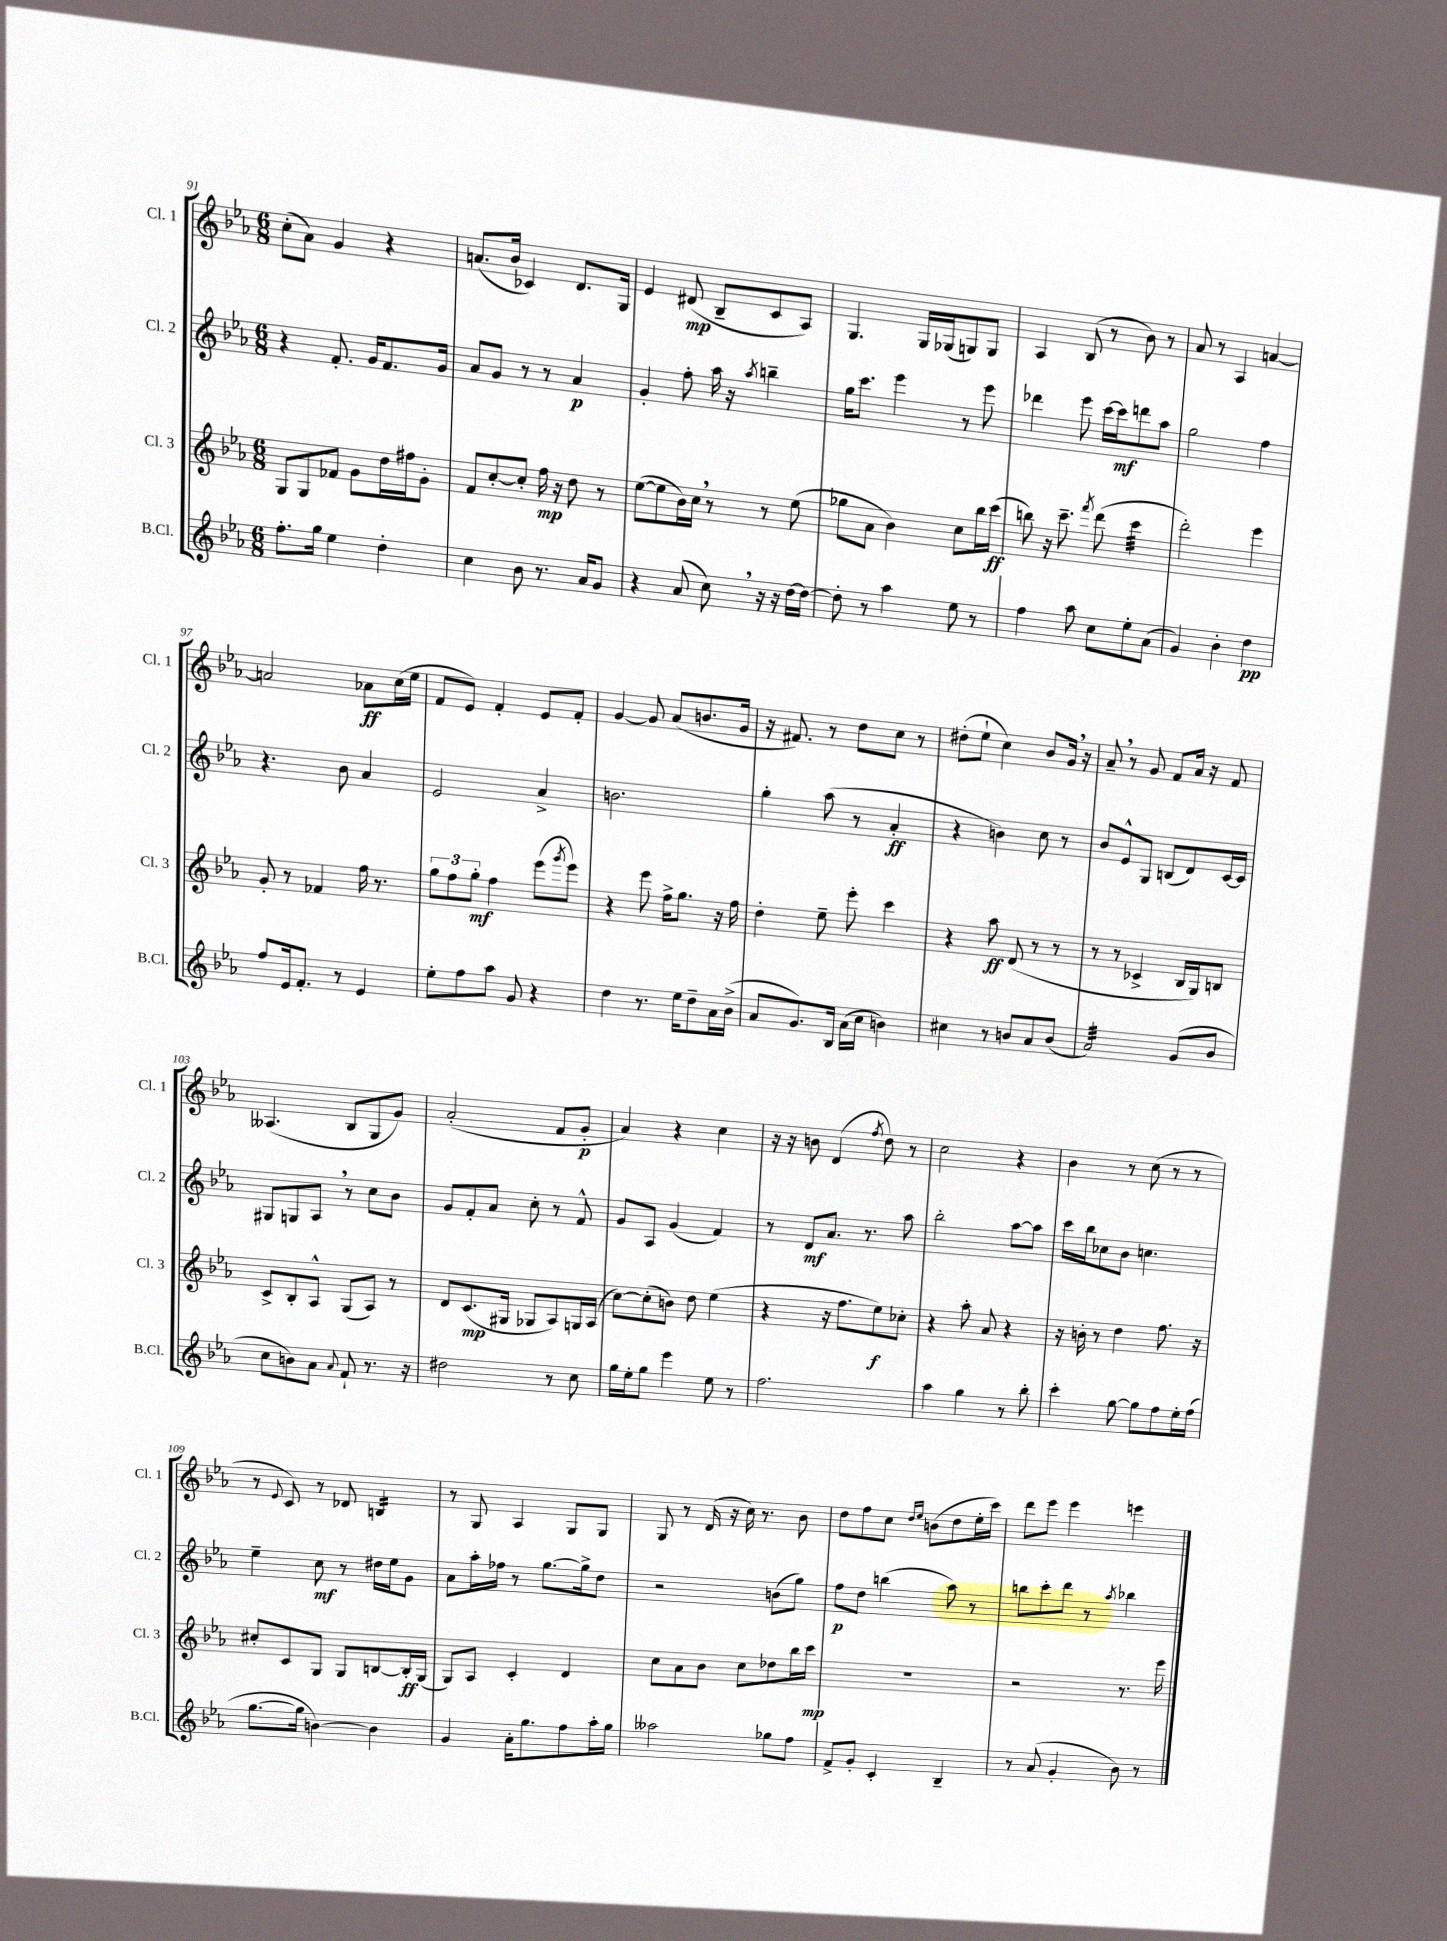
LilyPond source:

<<
\new StaffGroup <<
\new Staff = "s0" \with { instrumentName = "Cl. 1" shortInstrumentName = "Cl. 1" } {
    \clef treble \key ees \major \numericTimeSignature \time 6/8
    c''8-.( aes'8) g'4 r4 |
    a'8.( bes'16 ces'4) d'8. g16 |
    ees'4 dis'8\mp( bes8-- c'8 aes8) |
    g4. g16 ges16( g8) g8 |
    aes4 bes8( r8 bes'8) r8 |
    aes'8 r8 aes4 a'4~ |
    a'2 aes'8\ff c''16( ees''16 |
    f'8 ees'8) f'4-. ees'8 f'8-. |
    g'4~ g'8 aes'8( b'8. g'16 |
    r16 fis'8.) r8 d''8 c''8 r8 |
    dis''8-.( ees''8-! c''4) bes'8 g'16 \breathe r16 |
    aes'8-- \breathe r8 g'8 f'8 aes'16 r16 f'8 |
    aeses4.( bes8 g8 g'8) |
    aes'2-.( f'8 g'8-.\p |
    aes'4) r4 c''4 |
    r16 r16 b'8 d'4( \acciaccatura { f''8 } d''8) r8 |
    c''2 r4 |
    bes'4 r8 c''8( r8 r8 |
    r8 \appoggiatura { ees'8 } c'8) r8 des'8 b4:16 |
    r8 g8 aes4 g8 g8 |
    g8 r8 d'16( r16 c''16) r8. bes'8 |
    d''8 f''8 c''8 \grace { d''16 ees''16 } b'8( d''8 ees''16-. c'''16) |
    d'''8 ees'''8 ees'''4 e'''4 \bar "|." |
}
\new Staff = "s1" \with { instrumentName = "Cl. 2" shortInstrumentName = "Cl. 2" } {
    \clef treble \key ees \major \numericTimeSignature \time 6/8
    r4 f'8.-. g'16 f'8. g'16 |
    aes'8 g'8 r8 r8 aes'4\p |
    g'4-. f''8-. aes''16 r16 \acciaccatura { aes''8 } b''4-- |
    g''16 c'''8. ees'''4 r8 ees'''8 |
    des'''4 ees'''8 c'''16~ c'''16\mf d'''8 aes''8 |
    g''2 f''4 |
    r4. bes'8 aes'4 |
    ees'2 aes'4-> |
    b'2. |
    g''4-. aes''8( r8 aes'4-.\ff |
    r4 b'4) c''8 r8 |
    bes'8 ees'8-^ g8 b8( d'8) c'16~ c'16 |
    gis8 g8 aes8 \breathe r8 c''8 bes'8 |
    g'8 f'8-. aes'8 c''8-. r8 f'8-^ |
    g'8 aes8 g'4( f'4) |
    r8 d'8\mf aes'8. r8. aes''8 |
    bes''2-. aes''8~ aes''8 |
    c'''16 bes''16 ces''8 bes'8 c''4. |
    ees''4-- c''8\mf r8 dis''16 ees''16 g'8 |
    aes'8 aes''16-. fes''16 r8 g''8.~ g''16-> d''8 |
    r2 b'8( g''8) |
    f''8\p d''8 b''4( aes''8) r8 |
    b''8 c'''8-. d'''8 r8 \acciaccatura { aes''8 } bes''4 \bar "|." |
}
\new Staff = "s2" \with { instrumentName = "Cl. 3" shortInstrumentName = "Cl. 3" } {
    \clef treble \key ees \major \numericTimeSignature \time 6/8
    g8 g8 fes'8 g'8 d''16 fis''16 g'8-. |
    f'8 c''8~-. c''8-. f''16\mp r16 d''8 r8 |
    ees''8~( ees''8 bes'16) c''16 \breathe r8 r8 ees''8( |
    ges''8 aes'8 bes'4) c''8 bes''16 c'''16\ff( |
    b''8) r16 c'''8.-- \acciaccatura { f'''8 } d'''8( c'''4:32 |
    d'''2-.) ees'''4 |
    g'8-. r8 fes'4 f''16 r8. |
    \tuplet 3/2 { g''8 f''8 g''8-.\mf } f''4 ees'''8( \acciaccatura { g'''8 } ees'''8) |
    r4 ees'''8 f''16-> g''8. r16 f''16 |
    d''4-. ees''8-- ees'''8-. c'''4 |
    r4 aes''8\ff d'8( r8 r8 |
    r8 r8 ces'4-> bes16 g16) b8 |
    c'8-> bes8-. aes8-^ g8( aes8) r8 |
    d'8 c'8.\mp( gis16 ges8 aes8) g16 aes16( |
    c''8~) c''8-.( b'8) d''8 ees''4( |
    r4 r16 f''8. ees''8\f) ces''8-. |
    r4 aes''8-. aes'8 r4 |
    r16 b'16-. r8 d''4 f''8. r16 |
    cis''8-. c'8 g8 g8 b8~ b16-.\ff g16( |
    g8) aes8 c'4-. d'4 |
    c''8 aes'8 bes'8 c''8 des''8 bes''16 c'''16\mp |
    R2. |
    r2 r8. ees'''16 \bar "|." |
}
\new Staff = "s3" \with { instrumentName = "B.Cl." shortInstrumentName = "B.Cl." } {
    \clef treble \key ees \major \numericTimeSignature \time 6/8
    f''8.-. g''16 ees''4 d''4-. |
    c''4 bes'8 r8. aes'16 g'8 |
    r4 aes'8( c''8) \breathe r16 r16 d''16~ d''16~ |
    d''8-. r8 aes''4 ees''8 r8 |
    f''4 aes''8 c''8 ees''8-. aes'8( |
    g'4) bes'4-. d''4\pp |
    f''8 ees'16 f'8.-. r8 ees'4 |
    ees''8-. f''8 aes''8 g'8 r4 |
    d''4 r8. ees''16 d''8-- aes'16 bes'16->( |
    aes'8 g'8.) bes16 aes'16( c''16 b'4) |
    cis''4 r8 b'8 aes'8 b'8( |
    aes'2:32) g'8( bes'8 |
    c''8 b'8) aes'8 \appoggiatura { aes'8 } f'8-! r8. r16 |
    dis''2 r8 c''8 |
    g''16 ees''16-. g''8 ees'''4 ees''8 r8 |
    f''2. |
    aes''4 g''4 r8 bes''8-. |
    c'''4-. g''8~ g''8 f''8 ees''16-. f''16( |
    g''8.~ g''16 b'4~) b'4 |
    g'4 aes'16-. g''8. f''8 aes''16-. g''16 |
    aeses''2 ges''8 f''8 |
    f'8-> g'8-. c'4-. bes4-- |
    r8 aes'8( g'4-. bes'8) r8 \bar "|." |
}
>>
>>
\layout { \context { \Score currentBarNumber = #91 } }
